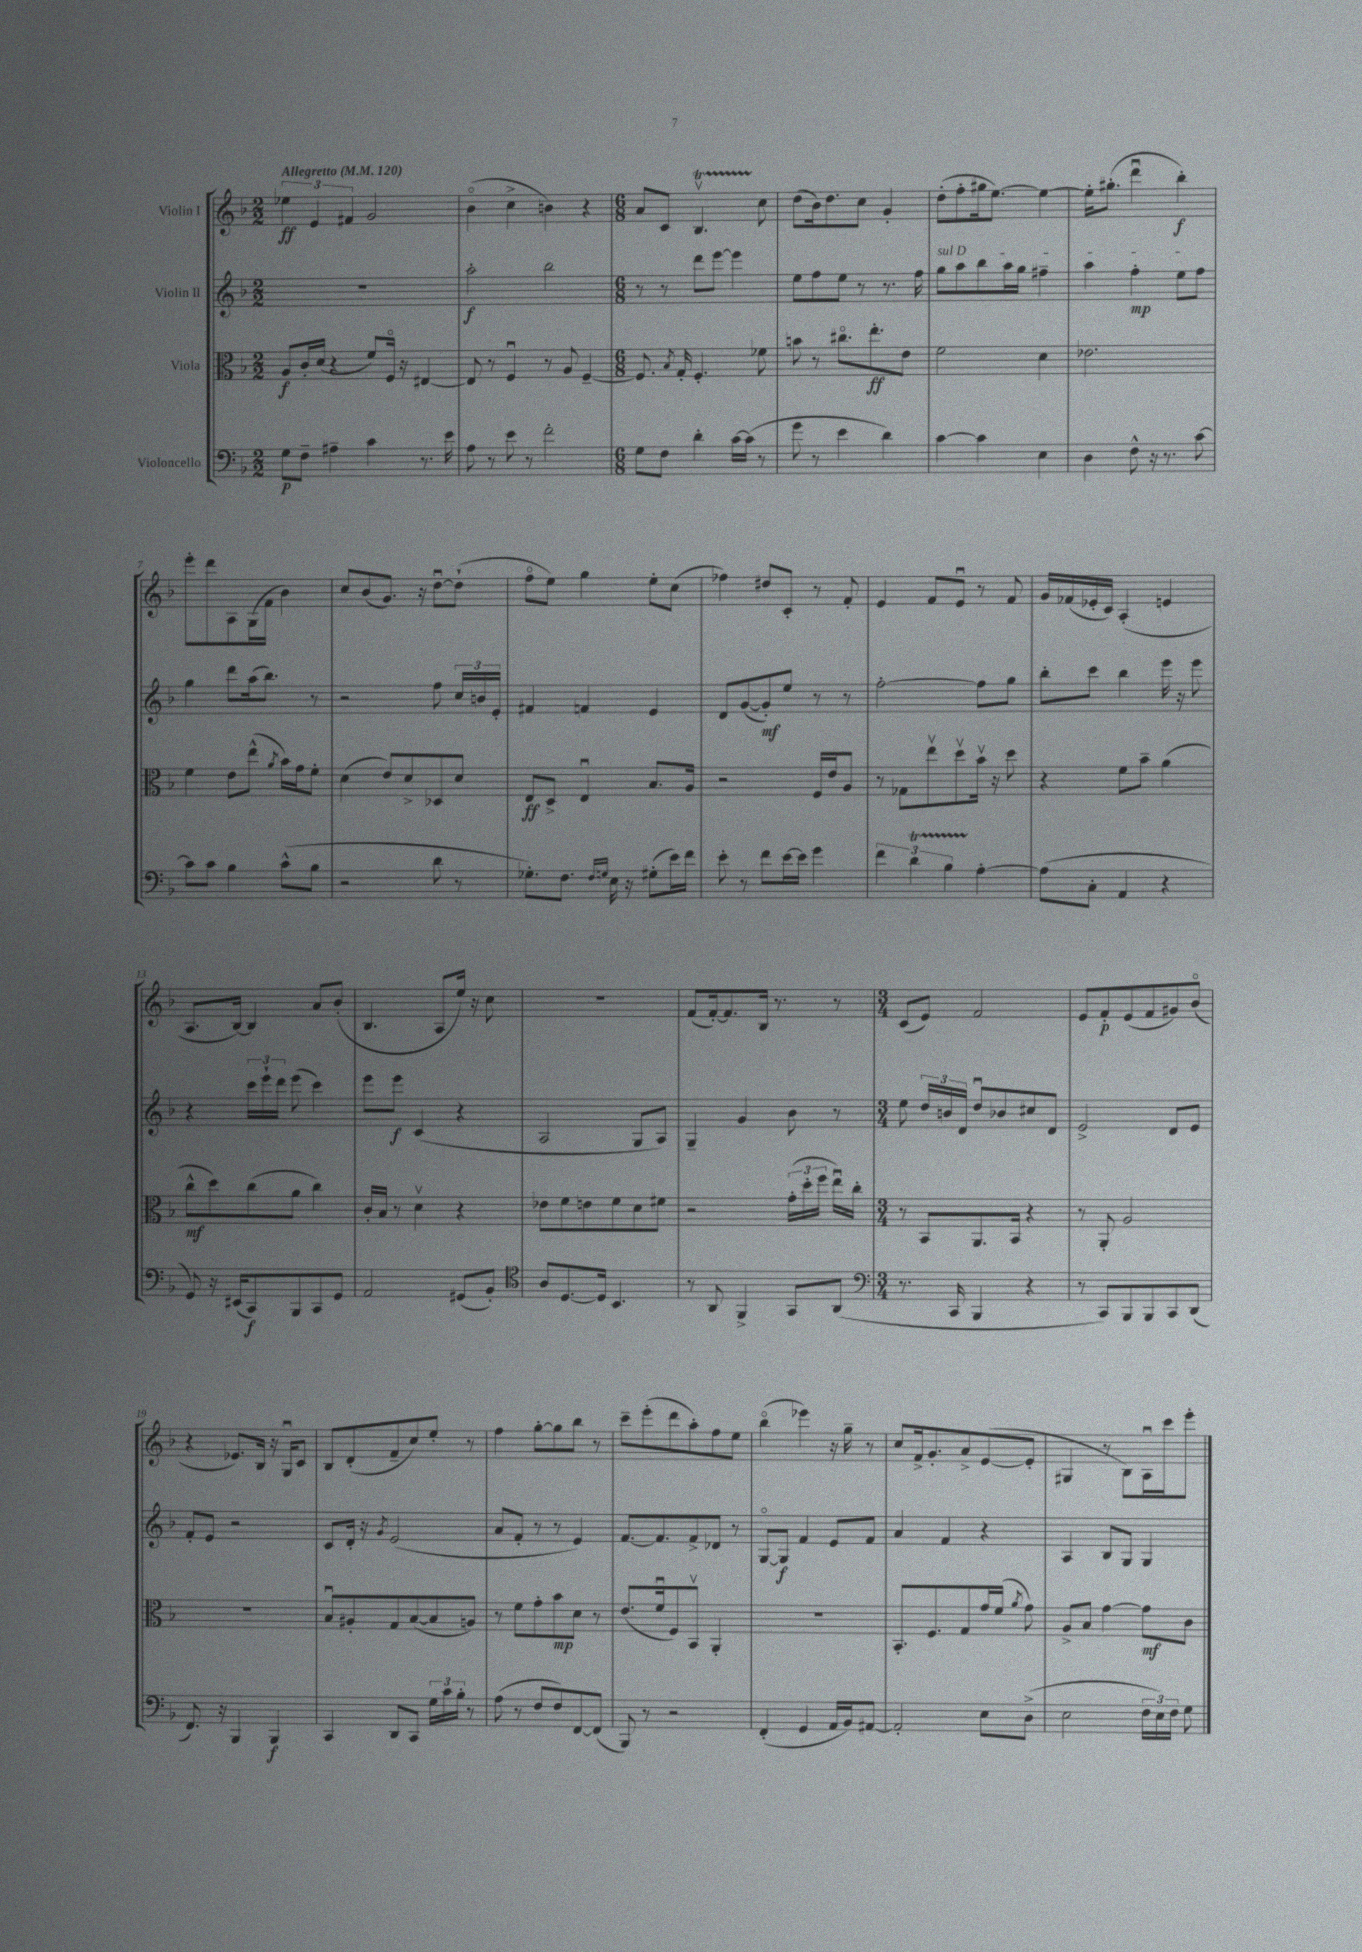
<<
\new StaffGroup <<
\new Staff = "s0" \with { instrumentName = "Violin I" } {
    \clef treble \key f \major \numericTimeSignature \time 2/2 \tempo "Allegretto" 4 = 120
    \autoBeamOff \tuplet 3/2 { ees''4\ff e'4 fis'4 } g'2 |
    bes'4\flageolet( c''4-> b'4) r4 |
    \numericTimeSignature \time 6/8 a'8[ c'8] bes4.\upbow\startTrillSpan c''8\stopTrillSpan |
    d''8[( bes'16) d''8. c''8] g'4-. |
    d''8[-.( f''8-. gis''16 e''8.]~) e''4~ |
    e''16[-. gis''8.]-.( d'''4\downbow bes''4-.\f) |
    e'''8[-. d'''8 a8 g16( f'16] bes'4) |
    c''8[ bes'8( g'8.]) r16 d''8[~\downbow d''8]-!( |
    f''8[\flageolet e''8]) g''4 e''8[-. c''8]( |
    fes''4) dis''8[ c'8]-. r8 f'8-. |
    e'4 f'8[ e'8]\downbow r8 f'8 |
    g'16[ fes'16( ees'16-. c'16]) a4-.( e'4 |
    a8.[ bes16]~) bes4 a'8[ bes'8]-.( |
    bes4. a8[ e''16]) r16 c''8 |
    r2. |
    f'8[( f'16~-.) f'8. bes16] r8. r8 |
    \numericTimeSignature \time 3/4 c'8[( e'8]) f'2 |
    e'8[ f'8-.\p e'8( f'8 gis'8) bes'8]\flageolet( |
    r4 ees'8.[) bes16] r16 g16[\downbow c'8] |
    bes8[ d'8-.( f'8-- c''8) e''8]-. r8 |
    f''4 g''8[~-. g''8 bes''8] r8 |
    c'''8[-- e'''8-.( d'''8 a''8-.) f''8 e''8] |
    bes''4\flageolet( ees'''4) r16 g''16-- r8 |
    c''8[ f'16-> g'8.-. a'8-> e'8~( e'8]-. |
    gis4 r8 bes8[) a16\downbow c'''16 e'''8]-. \bar "|." |
}
\new Staff = "s1" \with { instrumentName = "Violin II" } {
    \clef treble \key f \major \numericTimeSignature \time 2/2
    \autoBeamOff r1 |
    a''2-.\f bes''2 |
    \numericTimeSignature \time 6/8 r8 r8 d'''8[ e'''8]~ e'''4 |
    e''8[ f''8 e''8] r8 r8. f''16 |
    \once \override TextSpanner.bound-details.left.text = \markup { \italic "sul D" } g''8[\startTextSpan a''8 bes''8 a''16 g''16] fis''4-- |
    a''4 f''4-.\mp e''8[ f''8]\stopTextSpan |
    g''4 d'''8[ a''16( bes''8.]) r8 |
    r2 f''8 \tuplet 3/2 { c''16[ b'16 e'16]-. } |
    fis'4 f'4 e'4 |
    d'8[ g'8~( g'8-.\mf) e''8] r8 r8 |
    f''2~-. f''8[ g''8] |
    bes''8[-. c'''8] bes''4 e'''16 r16 e'''8 |
    r4 \tuplet 3/2 { c'''16[ e'''16-! d'''16] } e'''8( c'''4) |
    e'''8[ e'''8]\f c'4( r4 |
    a2 g8[ a8]) |
    g4-- g'4 bes'8 r8 |
    \numericTimeSignature \time 3/4 e''8 \tuplet 3/2 { d''16[ b'16 d'16] } d''8[\downbow bes'8 cis''8 d'8] |
    e'2-> d'8[ e'8] |
    f'8[-. e'8] r2 |
    c'8[ d'16]-. r16 \acciaccatura { g'8 } e'2( |
    a'8[ f'8]-. r8 r8 e'4) |
    f'8.[~ f'8. f'8-> des'8] r8 |
    g8[~\flageolet g8]\f f'4 e'8[ f'8] |
    a'4 f'4 r4 |
    a4 bes8[ g8] g4 \bar "|." |
}
\new Staff = "s2" \with { instrumentName = "Viola" } {
    \clef alto \key f \major \numericTimeSignature \time 2/2
    \autoBeamOff a8[\f c'16-. d'16]( r4 f'8[) f16]\flageolet r16 eis4~ |
    eis8 r8 f4\downbow r8 a8 f4~-- |
    \numericTimeSignature \time 6/8 f8. \acciaccatura { bes8 } g16-. f4.-. fes'8 |
    b'8 r8 cis''8.[\flageolet e''8.-.\ff e'8] |
    f'2 d'4 |
    ees'2. |
    f'4 e'8[ e''8]-^( \acciaccatura { a'8 } bes'16[) g'16 f'8]-. |
    d'4( e'8[) d'8-> des8 d'8] |
    e8[\ff d8]-> e4\downbow bes8.[ a16] |
    r2 f16[ e'16 a8] |
    r8 ges8[ e''8\upbow d''8\upbow bes'16]\upbow r16 d''8 |
    r4 f'8[ bes'8]-- a'4( |
    c''8[-^\mf d''8) c''8( a'8] c''4) |
    c'16[-. bes16] r8 d'4\upbow r4 |
    ees'8[ f'8 e'8 f'8 d'8 fis'8] |
    r2 \tuplet 3/2 { g'16[-.( d''16-. f''16] } e''16[\downbow) c''16]-. |
    \numericTimeSignature \time 3/4 r8 bes,8[ a,8. bes,16] r4 |
    r8 a,8-. a2 |
    R2. |
    bes8[\downbow ais8-. g8 bes8~( bes8 a8]) |
    r8 f'8[ g'8-. bes'8\mp d'8] r8 |
    e'8.[( f'16\downbow f8) bes,8]\upbow a,4-. |
    R2. |
    bes,8.[-. f8. g8 g'16 f'16]( \acciaccatura { a'8 } g'8) |
    a8[-> bes8] g'4~ g'8[\mf c'8] \bar "|." |
}
\new Staff = "s3" \with { instrumentName = "Violoncello" } {
    \clef bass \key f \major \numericTimeSignature \time 2/2
    \autoBeamOff g8[\p f8]-- ais4-- c'4 r8. e'16 |
    a8 r8 e'8 r8 f'2-. |
    \numericTimeSignature \time 6/8 g8[ f8] d'4-. c'16[~ c'16]( r8 |
    g'8 r8 e'4 d'4) |
    c'4~ c'4 e4 |
    d4 f8-^ r16 r8. c'8~ |
    c'8[ c'8] bes4 c'8[-^( bes8] |
    r2 d'8 r8 |
    ges8.[-.) f8.] \grace { f16[ g16] } e16 r16 gis8[-.( e'16) f'16] |
    e'8-. r8 f'8[ e'16~ e'16] g'4 |
    \tuplet 3/2 { f'4 d'4\startTrillSpan bes4 } a4~-.\stopTrillSpan |
    a8[( c8]-. a,4 r4 |
    g,8) r16 eis,16[( c,8\f) bes,,8 c,8 g,8] |
    a,2 gis,8[( bes,8]-.) |
    \clef tenor a8[ d8.~ d16] bes,4. |
    r8 a,8 f,4-> g,8[ a,8]( |
    \numericTimeSignature \time 3/4 \clef bass r8. c,16 bes,,4 r4 |
    r8 c,8[) bes,,8 bes,,8 c,8 d,8]( |
    f,8.) r16 bes,,4 bes,,4\f |
    c,4 d,8[ c,8] \tuplet 3/2 { g16[ c'16 bes16]-. } r8 |
    a8( r8 f8[ f8) f,8~ f,8]( |
    bes,,8) r8 r2 |
    f,4-.( g,4 a,16[ bes,16) ais,8]~ |
    ais,2-. e8[ d8]->( |
    e2 \tuplet 3/2 { f16[ e16) f16] } g8 \bar "|." |
}
>>
>>
